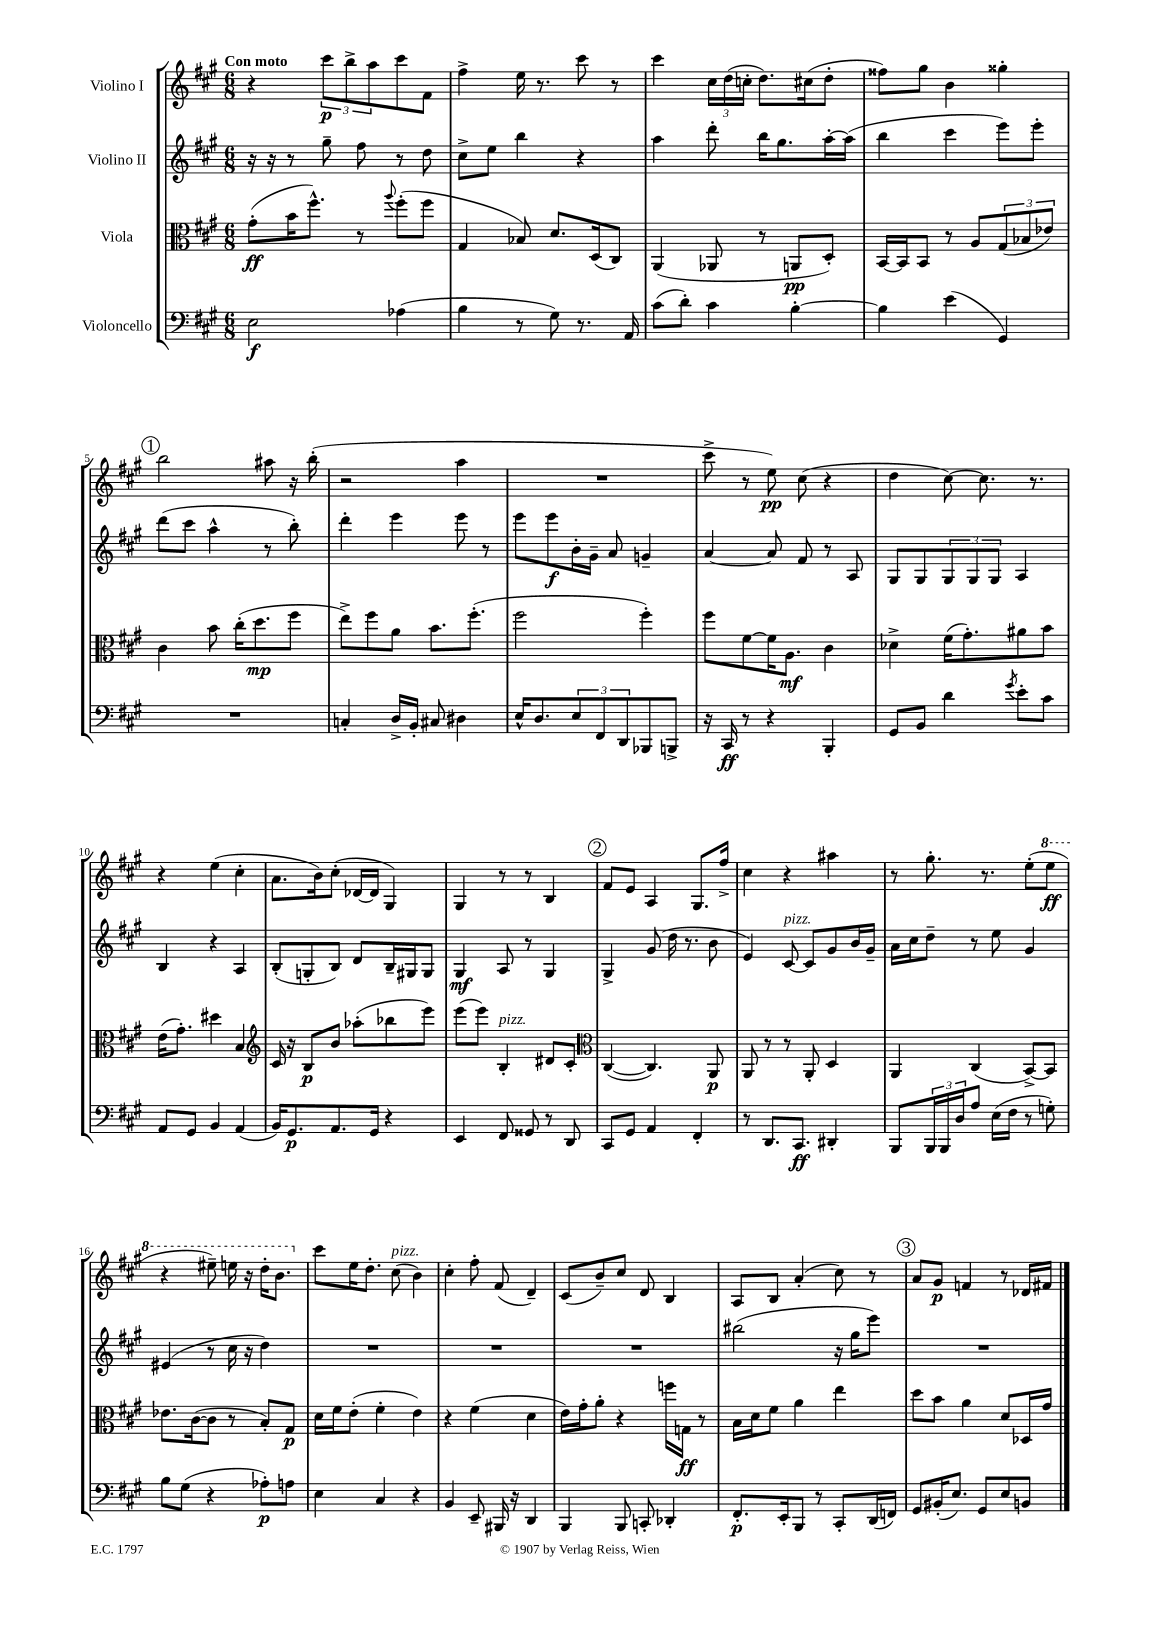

**kern	**kern	**kern	**kern
*staff4	*staff3	*staff2	*staff1
*clefF4	*clefC3	*clefG2	*clefG2
*k[f#c#g#]	*k[f#c#g#]	*k[f#c#g#]	*k[f#c#g#]
*M6/8	*M6/8	*M6/8	*M6/8
2E\	(8g#'\L	16r	4r
.	.	16r	.
.	16b\K	8r	.
.	8.ff#^^\J)	.	.
.	.	8gg#~\	12ccc#\L
.	.	.	12bb^\
.	8r	8ff#\	.
.	.	.	12aa\
.	8qqaa/	.	.
(4A-\	(8ff#'\L	8r	8ccc#\
.	8ff#\J	8dd\	8f#\J
=	=	=	=
4B\	4G#/	8cc#^\L	4ff#^\
.	.	8ee\J	.
8r	8B-/)	4bb\	16ee\
.	.	.	8.r
8G#\)	8.d/L	.	.
8.r	.	4r	8ccc#\
.	(16D/k	.	.
.	8C#/J)	.	8r
16AA/	.	.	.
=	=	=	=
(8c#\L	(4AA/	4aa\	4ccc#\
8d'\J)	.	.	.
4c#\	8AA-/	8ddd'\	24cc#\LL
.	.	.	(24dd\
.	.	.	24cc'\JJ
.	8r	16bb\LK	8.dd\L)
.	.	8.gg#\	.
[4B'\	8AA/L	.	.
.	.	.	(16cc#\k
.	8D'/J)	[16aa'\L	8dd'\J
.	.	(16aa\]JJ	.
=	=	=	=
4B\]	[16BB/LL	4bb\	8ff##\L)
.	16BB/]J	.	.
.	8BB/J	.	8gg#\J
(4e\	8r	4ccc#\	4b\
.	8A/L	.	.
4GG#/)	(12G#/	8eee\L)	4gg##'\
.	12B-/	.	.
.	.	8eee'\J	.
.	12e-/J)	.	.
=	=	=	=
2.r	4c#\	(8ddd\L	2bb\
.	.	8ccc#\J	.
.	8b\	4aa^^\	.
.	(16cc#'\LK	.	.
.	8.dd\	.	.
.	.	8r	8aa#\
.	8ff#\J	8bb'\)	16r
.	.	.	(16bb'\
=	=	=	=
4C'/	8ee^\L)	4ddd'\	2r
.	8ff#\	.	.
16D^/LL	8a\J	4eee\	.
16BB'/JJ	.	.	.
8C#/	8.b\L	.	.
4D#\	.	8eee\	4aa\
.	(8.ff#'\J	.	.
.	.	8r	.
=	=	=	=
16E^^/LK	2ff#\	8eee\L	2.r
8.D/	.	.	.
.	.	8eee\	.
12E/	.	16b'\L	.
.	.	16g#~\JJ	.
12FF#/	.	.	.
.	.	8a/	.
12DD/	.	.	.
8BBB-/	4ff#'\)	4g~/	.
8BBB^/J	.	.	.
=	=	=	=
16r	8ff#\L	[4a/	8ccc#^\
16CC#/	.	.	.
8r	[8f#\	.	8r
4r	16f#\]K	8a/]	8ee\)
.	8.A\J	.	.
.	.	8f#/	(8cc#\
4BBB'/	4c#\	8r	4r
.	.	8A/	.
=	=	=	=
8GG#/L	4d-^\	8G#/L	4dd\
8BB/J	.	8G#/	.
4d\	(16f#\LK	12G#/	[8cc#\)
.	8.g#'\)	.	.
.	.	12G#/	.
.	.	.	8.cc#\]
.	.	12G#/J	.
8qg#/	.	.	.
8e'\L	8a#\	4A/	.
.	.	.	8.r
8c#\J	8b\J	.	.
=	=	=	=
8AA/L	(16e\LK	4B/	4r
.	8.g#'\J)	.	.
8GG#/J	.	.	.
4BB/	4dd#\	4r	(4ee\
(4AA/	4B/	4A/	4cc#'\
=	=	=	=
*	*clefG2	*	*
16BB/LK)	16c#/	(8B'/L	8.a\L
8.GG#/	16r	.	.
.	8B/L	8G'/	.
.	.	.	16b\k)
8.AA/	8b/J	8B/J)	(8cc#'\J
.	(8aa-'\L	8d/L	[16d-/LL
16GG#/Jk	.	.	16d-/]JJ
4r	8bb-\	16B~/L	4G#/)
.	.	16G#/J	.
.	8eee\J)	8G#/J	.
=	=	=	=
4EE/	(8eee\L	4G#/	4G#/
.	8eee\J)	.	.
8FF#/	4B'/	8A/	8r
8GG##/	.	8r	8r
8r	8d#/L	4G#/	4B/
8DD/	8c#'/J	.	.
=	=	=	=
*	*clefC3	*	*
8CC#/L	([4C#/	4G#^/	8f#/L
8GG#/J	.	.	8e/J
4AA/	4.C#/])	(8g#/	4A/
.	.	16dd\	.
.	.	8.r	.
4FF#'/	.	.	8.G#/L
.	8AA/	8b\	.
.	.	.	16ff#^/Jk
=	=	=	=
8r	8AA/	4e/)	4cc#\
8.DD/L	8r	.	.
.	8r	[8c#/	4r
8.CC#/J	.	.	.
.	8AA'/	8c#/]L	.
4DD#'/	4D/	8g#/	4aa#\
.	.	16b/L	.
.	.	16g#~/JJ	.
=	=	=	=
8BBB/L	4AA/	16a\LL	8r
.	.	16cc#\J	.
24BBB/L	.	8dd~\J	8.gg#'\
24BBB/	.	.	.
24D/J	.	.	.
8A/J	(4C#/	8r	.
.	.	.	8.r
(16E\LL	.	8ee\	.
16F#\JJ	.	.	.
8r	[8BB^/L)	4g#/	(8ee'\L
8G'\)	8BB/]J	.	8eee\J
=	=	=	=
8B\L	8.e-\L	(4e#/	4r
(8G#\J	.	.	.
.	([16c#\k	.	.
4r	8c#\]J	8r	8eee#~\)
.	8r	16cc#\	16eee\
.	.	16r	16r
8A-'\L)	8B'/L)	4dd\)	16ddd'\LK
.	.	.	8.bb\J
8A\J	8G#/J	.	.
=	=	=	=
4E\	16d\LL	2.r	8ccc#\L
.	16f#\J	.	.
.	(8e'\J	.	16ee\K
.	.	.	8.dd'\J
4C#/	4f#'\	.	.
.	.	.	(8cc#\
4r	4e\)	.	4b\)
=	=	=	=
4BB/	4r	2.r	4cc#'\
8EE~/	(4f#\	.	8ff#'\
16BBB#/	.	.	(8f#/
16r	.	.	.
4DD/	4d\	.	4d~/)
=	=	=	=
4BBB/	16e\LL)	2.r	(8c#/L
.	16g#'\J	.	.
.	8a'\J	.	8b~/)
8BBB/	4r	.	8cc#/J
8CC'/	.	.	8d/
4DD-'/	16ff\LL	.	4B/
.	16G\JJ	.	.
.	8r	.	.
=	=	=	=
8.FF#'/L	16B\LL	(2bb#\	8A/L
.	16d\J	.	.
.	8f#\J	.	8B/J
16EE'/k	.	.	.
8BBB/J	4a\	.	(4a'/
8r	.	.	.
8CC#'/L	4ee\	16r	8cc#\)
.	.	16gg#\LK	.
(16DD/L	.	8eee\J)	8r
16FF/JJ)	.	.	.
=	=	=	=
8GG#/L	8dd\L	2.r	8a/L
(16BB#'/K	8b\J	.	8g#/J
8.E/J)	.	.	.
.	4a\	.	4f/
8GG#/L	.	.	.
8E/	8d/L	.	8r
8BB/J	16D-/L	.	16d-/LL
.	16g#/JJ	.	16f#/JJ
==	==	==	==
*-	*-	*-	*-
